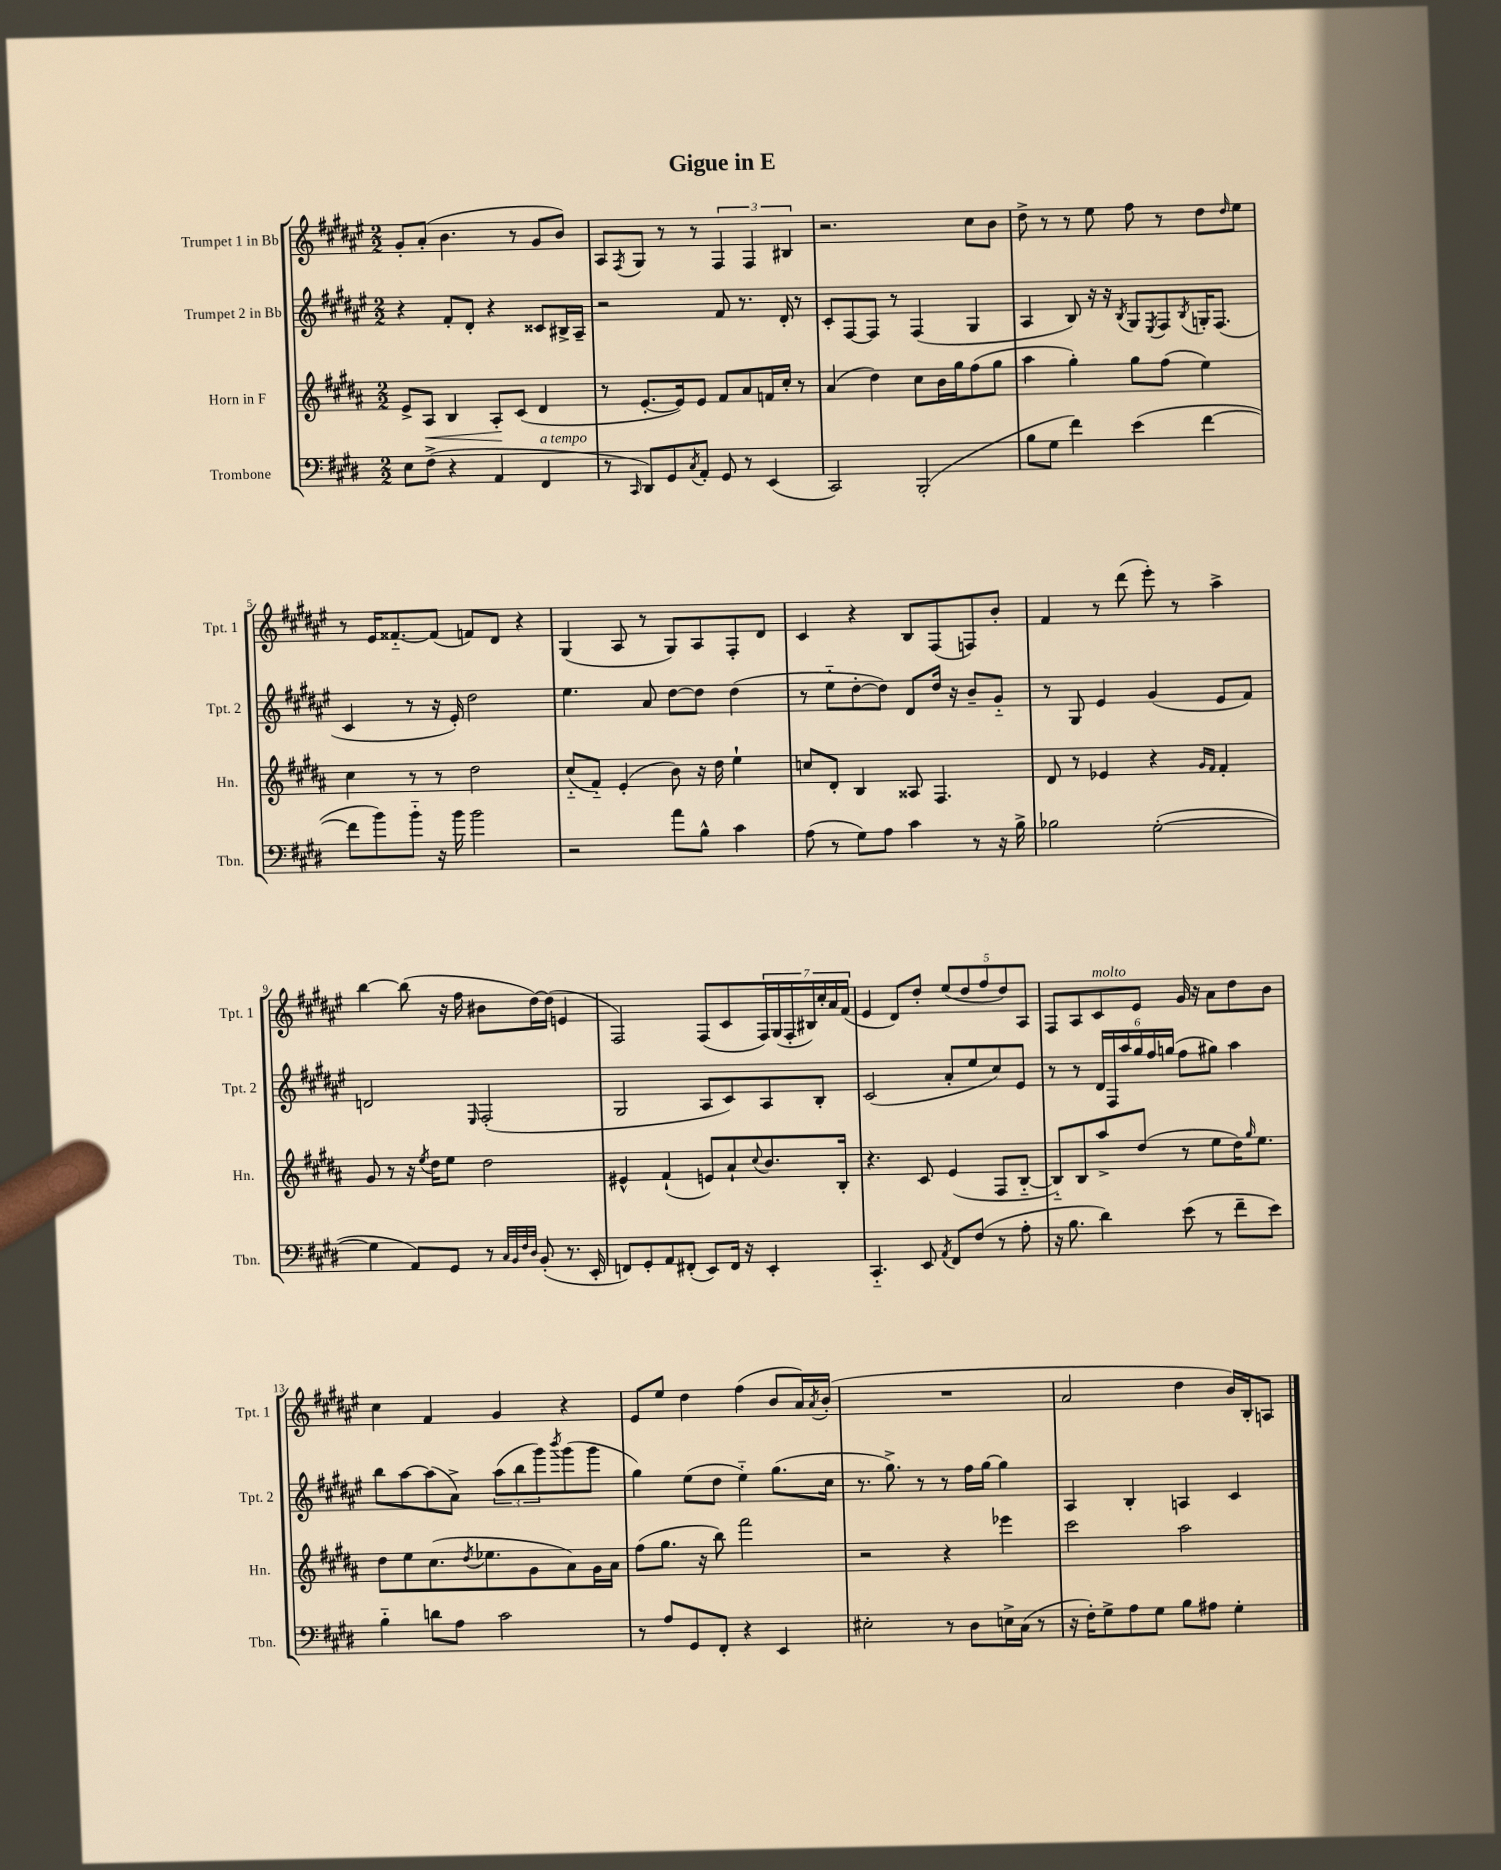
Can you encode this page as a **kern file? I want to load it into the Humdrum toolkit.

**kern	**kern	**dynam	**kern	**kern
*part4	*part3	*part3	*part2	*part1
*staff4	*staff3	*staff3	*staff2	*staff1
*I"Trombone	*I"Horn in F	*	*I"Trumpet 2 in Bb	*I"Trumpet 1 in Bb
*I'Tbn.	*I'Hn.	*	*I'Tpt. 2	*I'Tpt. 1
*clefF4	*clefG2	*	*clefG2	*clefG2
*k[f#c#g#d#]	*k[f#c#g#d#a#]	*	*k[f#c#g#d#a#e#]	*k[f#c#g#d#a#e#]
*M2/2	*M2/2	*	*M2/2	*M2/2
=1	=1	=1	=1	=1
8E\L	8e^/L	.	4r	8g#'/L
!	!	!LO:HP:b	!	!
(8F#^\J	8A#/J	<	.	(8a#'/J
4r	4B/	.	8f#'/L	4.b\
.	.	.	8d#'/J	.
4AA/	8A#'/L	.	4r	.
.	(8c#/J	[	.	8r
!LO:TX:a:i:t=a tempo	!	!	!	!
4FF#/	4d#/	.	8c##X/L	8g#/L
.	.	.	16B#X^/L	8b/J)
.	.	.	16A#~/JJ	.
=2	=2	=2	=2	=2
8r	8r	.	2r	8A#/L
16qqCC#/	.	.	.	8qF#/
8DD#/L)	[8.e'/L	.	.	8G#/J
8GG#/	.	.	.	8r
.	16e/k])	.	.	.
8qC#/	.	.	.	.
8AA'/J	8e/J	.	.	8r
8GG#/	8f#/L	.	8f#/	6F#/
8r	8a#/	.	8.r	.
.	.	.	.	6F#/
(4EE/	16fn/L	.	.	.
.	16cc#'/JJ	.	16d#'/	.
.	.	.	.	6B#X/
.	8r	.	8r	.
=3	=3	=3	=3	=3
2CC#/)	(4a#/	.	8c#'/L	2.r
.	.	.	[8F#/	.
.	4dd#\)	.	8F#/J]	.
.	.	.	8r	.
(2BBB'/	8cc#\L	.	(4F#/	.
.	16b\L	.	.	.
.	16gg#\J	.	.	.
.	(8ff#\	.	4G#/	8cc#\L
.	8gg#\J	.	.	8b\J
=4	=4	=4	=4	=4
8B\L	4aa#\	.	4A#/	8dd#^\
8G#\J	.	.	.	8r
4f#\)	4gg#'\)	.	8B/)	8r
.	.	.	16r	8ee#\
.	.	.	16r	.
.	.	.	8qB/	.
(4e\	8gg#\L	.	8G#/L	8ff#\
.	.	.	8qE#/	.
.	(8ff#\J	.	8F#/	8r
.	.	.	8qB/	.
[4f#\	4ee\)	.	16Gn'/K	8dd#\L
.	.	.	(8.F#/J	.
.	.	.	.	16qqdd#/
.	.	.	.	8ee#\J
!!LO:LB:g=z
=5	=5	=5	=5	=5
8f#\L]	4cc#\	.	4c#/	8r
8b\)	.	.	.	16e#/KL
.	.	.	.	[8.f##X/
8b\J	8r	.	8r	.
16r	8r	.	16r	(8f##/J]
16b\	.	.	16e#'/)	.
2b\	2dd#\	.	2dd#\	8fn/L)
.	.	.	.	8d#/J
.	.	.	.	4r
=6	=6	=6	=6	=6
2r	(8cc#/L	.	4.ee#\	(4G#/
.	8f#/J)	.	.	.
.	(4e'/	.	.	8A#/
.	.	.	8a#/	8r
8a\L	8b\)	.	[8dd#\L	8G#/L)
8B^^\J	16r	.	8dd#\J]	8A#/
.	16dd#\	.	.	.
4c#\	4ee`\	.	(4dd#\	8F#'/
.	.	.	.	8d#/J
=7	=7	=7	=7	=7
(8A\	8ccn/L	.	8r	4c#/
8r	8d#'/J	.	8ee#\L	.
8G#\L)	4B/	.	[8dd#'\	4r
8A\J	.	.	8dd#\J])	.
4c#\	8A##X/	.	8d#/L	8B/L
.	4.F#/	.	16dd#/Jk	(8F#/
.	.	.	16r	.
8r	.	.	8b~/L	8Fn/)
16r	.	.	8g#/J	8b'/J
16B^\	.	.	.	.
=8	=8	=8	=8	=8
2B-X\	8d#/	.	8r	4f#/
.	8r	.	8G#/	.
.	4e-X/	.	4e#/	8r
.	.	.	.	(8ddd#\
([2G#'\	4r	.	(4g#/	8eee#'\)
.	.	.	.	8r
.	16qqg#/LL	.	.	.
.	16qqf#/JJ	.	.	.
.	4f#'/	.	8e#/L	4aa#^\
.	.	.	8f#/J)	.
!!LO:LB:g=z
=9	=9	=9	=9	=9
4G#\]	8g#/	.	2dn/	[4bb\
.	8r	.	.	.
8AA/L)	16r	.	.	(8bb\]
.	8qee/	.	.	.
.	16dd#\KL	.	.	.
8GG#/J	8ee\J	.	.	16r
.	.	.	.	16ff#\
.	.	.	16qqE#/	.
8r	2dd#\	.	(2F#'/	8b#X\L
32qqC#/LLL	.	.	.	.
32qqBB/	.	.	.	.
32qqF#/	.	.	.	.
32qqD#/JJJ	.	.	.	.
(8BB'/	.	.	.	[16dd#\L)
.	.	.	.	(16dd#\JJ]
8.r	.	.	.	4en/
16EE'/	.	.	.	.
=10	=10	=10	=10	=10
8FFn/L)	4e#X^^/	.	2G#/	2F#/)
8GG#'/	.	.	.	.
8AA/	(4f#`/	.	.	.
(8FF#X'/J	.	.	.	.
8EE/L)	8en/L)	.	8A#/L	(8F#/L
16FF#/Jk	8a#`/	.	8c#/)	8c#/
16r	.	.	.	.
.	8qqcc#/	.	.	.
4EE'/	8.b/	.	8A#/	28F#/L)
.	.	.	.	(28G#/
.	.	.	.	28F#'/
.	.	.	.	28B#X/)
.	.	.	8B'/J	.
.	.	.	.	28cc#'/
.	.	.	.	28a#/
.	16B'/Jk	.	.	.
.	.	.	.	(28f#/JJ
=11	=11	=11	=11	=11
4.CC#/	4.r	.	(2c#/	4e#/
.	.	.	.	8d#/L)
8EE/	8c#/	.	.	8dd#'/J
8qAA/	.	.	.	.
8FF#/L	(4e/	.	8a#'/L	(10ee#/L
.	.	.	.	10dd#/
(8F#/J	.	.	8ee#/	.
.	.	.	.	10ff#/
8r	8F#/L	.	8cc#/)	.
.	.	.	.	10dd#/)
8A'\	[8B/J	.	8e#/J	.
.	.	.	.	10A#/J
=12	=12	=12	=12	=12
16r	8B/L])	.	8r	8F#/L
8.B\	.	.	.	.
.	8B/	.	8r	8A#/
!	!	!	!	!LO:TX:a:i:t=molto
4d#\)	8aa#^/	.	24d#/LL	8c#/
.	.	.	24F#/	.
.	.	.	24aa#/	.
.	(8dd#/J	.	24gg#/	8e#/J
.	.	.	24ff#/	.
.	.	.	(24ggn/JJ	.
(8e\	8r	.	8ff#\L	16g#/
.	.	.	.	16r
8r	8ee\L	.	8gg#X\J)	8a#\L
8f#~\L	16dd#\K)	.	4aa#\	8dd#\
.	16qqgg#/	.	.	.
.	8.ee\J	.	.	.
8e\J)	.	.	.	8b\J
!!LO:LB:g=z
=13	=13	=13	=13	=13
4B\	8dd#\L	.	8bb\L	4cc#\
.	8ee\	.	[8aa#\	.
8dn\L	(8.cc#\	.	(8aa#\]	4f#/
8A\J	.	.	8a#^\J)	.
.	8qdd#/	.	.	.
.	8.ee-X\	.	.	.
2c#\	.	.	(12aa#\L	4g#/
.	.	.	12bb\	.
.	8g#\	.	.	.
.	.	.	12ggg#\)	.
.	.	.	8qbbb/	.
.	8a#\)	.	(8ggg#\	4r
.	16g#\L	.	8ggg#\J	.
.	16a#\JJ	.	.	.
=14	=14	=14	=14	=14
8r	(8ff#\L	.	4gg#\)	8e#/L
8A/L	8.gg#\J	.	.	8ee#/J
8GG#/	.	.	(8ee#\L	4dd#\
.	16r	.	.	.
8FF#'/J	8bb\)	.	8dd#\J	.
4r	2fff#\	.	4ee#\)	(4ff#\
4EE/	.	.	(8.gg#\L	8b/L
.	.	.	.	16a#/L)
.	.	.	.	8qa#/
.	.	.	16cc#\Jk	(16b'/JJ
=15	=15	=15	=15	=15
2E#X'\	2r	.	8.r	1r
.	.	.	8.gg#^\)	.
.	.	.	8r	.
8r	4r	.	8r	.
8D#\L	.	.	16ff#\LL	.
.	.	.	[16gg#\JJ	.
16En^\L	4eee-X\	.	4gg#\]	.
(16C#\JJ	.	.	.	.
8r	.	.	.	.
=16	=16	=16	=16	=16
16r	2ccc#\	.	4A#/	2a#/
16F#'\KL)	.	.	.	.
8G#^\	.	.	.	.
8A\	.	.	4B'/	.
8G#\J	.	.	.	.
8B\L	2aa#\	.	4An/	4dd#\
8A#X\J	.	.	.	.
4G#'\	.	.	4c#/	16b/LL)
.	.	.	.	16B'/J
.	.	.	.	8An/J
==	==	==	==	==
*-	*-	*-	*-	*-
